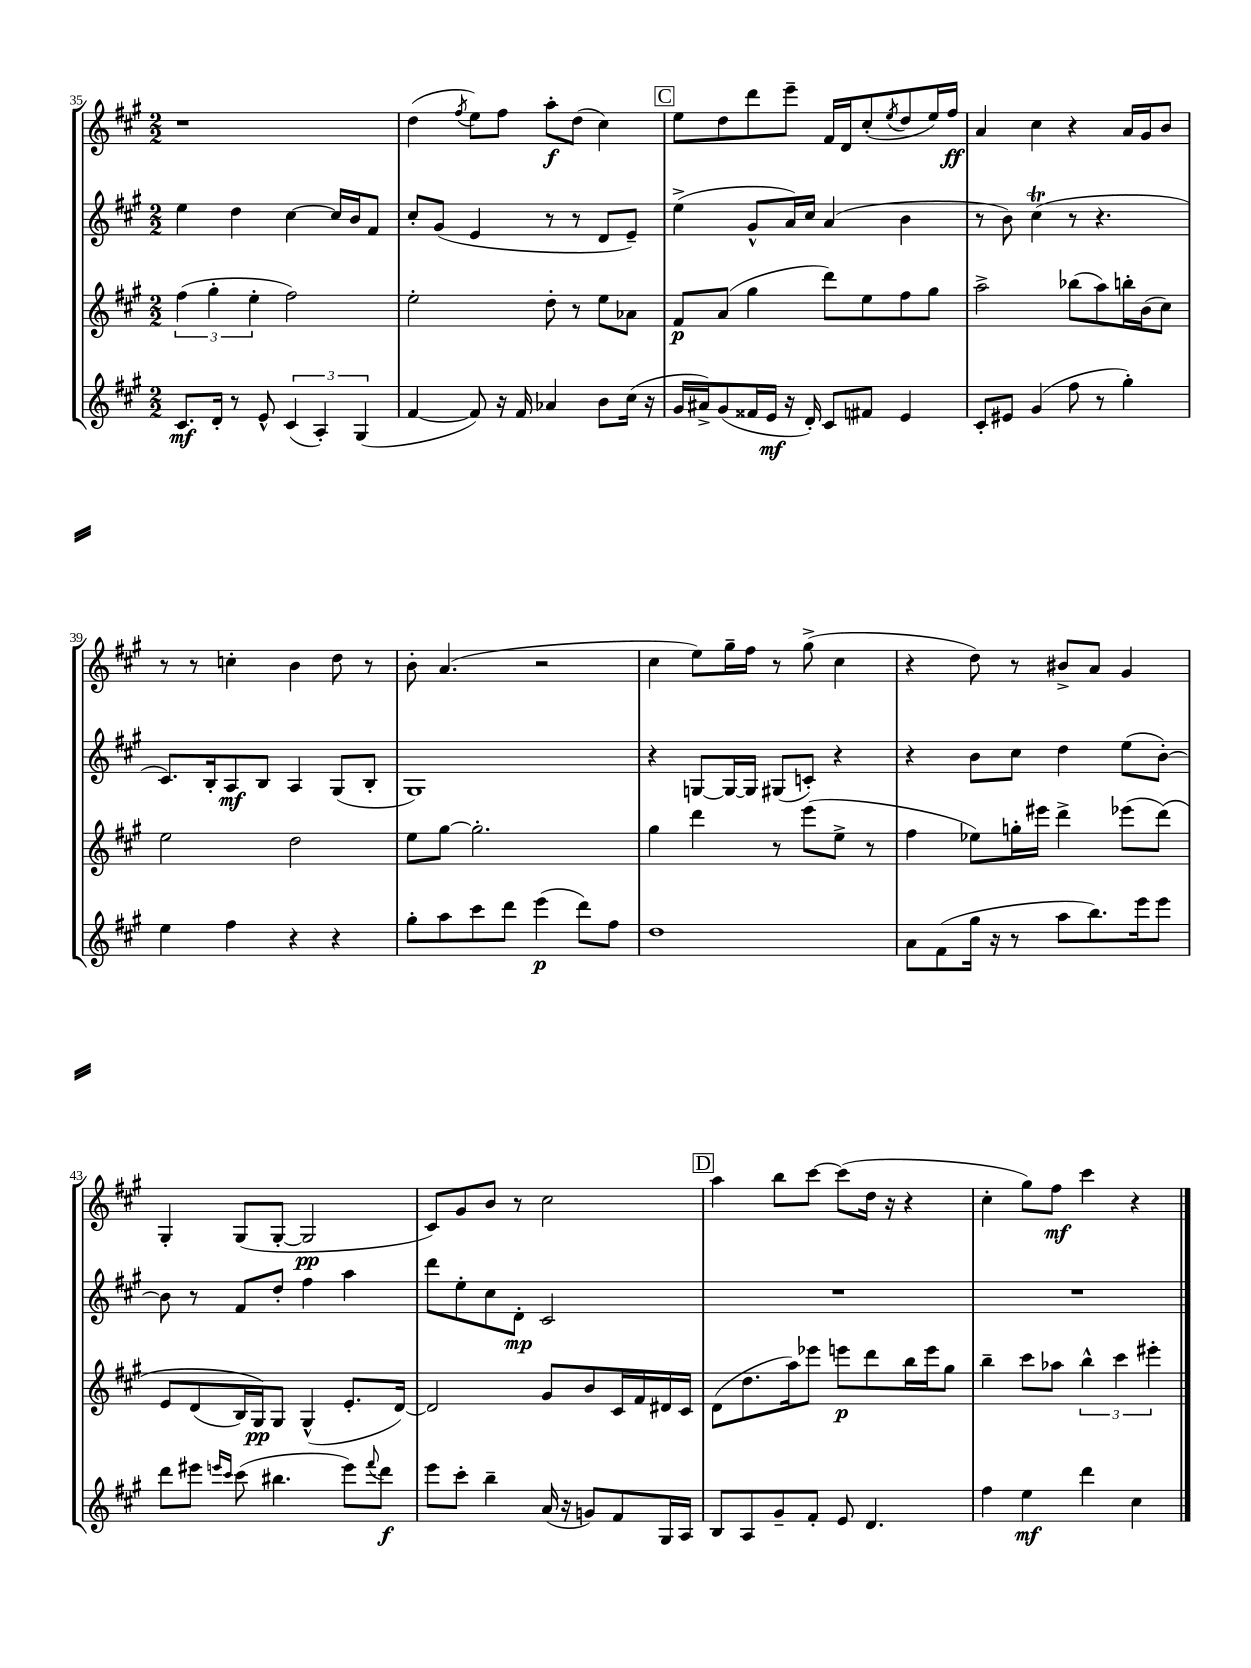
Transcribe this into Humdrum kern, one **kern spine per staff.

**kern	**kern	**kern	**kern
*staff4	*staff3	*staff2	*staff1
*clefG2	*clefG2	*clefG2	*clefG2
*k[f#c#g#]	*k[f#c#g#]	*k[f#c#g#]	*k[f#c#g#]
*M2/2	*M2/2	*M2/2	*M2/2
8.c#	(6ff#	4ee	1r
.	6gg#'	.	.
16d'	.	.	.
8r	.	4dd	.
.	6ee'	.	.
8e^^	.	.	.
(6c#	2ff#)	[4cc#	.
6A')	.	.	.
.	.	16cc#]	.
.	.	16b	.
(6G#	.	.	.
.	.	8f#	.
=	=	=	=
[4f#	2ee'	8cc#'	(4dd
.	.	(8g#	.
.	.	.	8qff#
8f#])	.	4e	8ee)
16r	.	.	8ff#
16f#	.	.	.
4a-	8dd'	8r	8aa'
.	8r	8r	(8dd
8b	8ee	8d	4cc#)
(16cc#	8a-	8e~)	.
16r	.	.	.
=	=	=	=
16g#	8f#	(4ee^	8ee
16a#^)	.	.	.
(8g#	(8a	.	8dd
16f##	4gg#	8g#^^	8ddd
16e	.	.	.
16r	.	16a)	8eee~
16d')	.	16cc#	.
8c#	8ddd)	(4a	16f#
.	.	.	16d
8f#	8ee	.	(8cc#'
.	.	.	8qee
4e	8ff#	4b	8dd
.	8gg#	.	16ee)
.	.	.	16ff#
=	=	=	=
8c#'	2aa^	8r	4a
8e#	.	8b)	.
(4g#	.	(4cc#	4cc#
8ff#	(8bb-	8r	4r
8r	8aa)	4.r	.
4gg#')	16bb'	.	16a
.	(16b	.	16g#
.	8cc#)	.	8b
=	=	=	=
4ee	2ee	8.c#)	8r
.	.	.	8r
.	.	16B'	.
4ff#	.	8A	4cc'
.	.	8B	.
4r	2dd	4A	4b
4r	.	(8G#	8dd
.	.	8B'	8r
=	=	=	=
8gg#'	8ee	1G#)	8b'
8aa	[8gg#	.	(4.a
8ccc#	2.gg#']	.	.
8ddd	.	.	.
(4eee	.	.	2r
8ddd)	.	.	.
8ff#	.	.	.
=	=	=	=
1dd	4gg#	4r	4cc#
.	4ddd	[8G	8ee)
.	.	16G_	16gg#~
.	.	16G]	16ff#
.	8r	(8G#	8r
.	(8eee	8c')	(8gg#^
.	8ee^	4r	4cc#
.	8r	.	.
=	=	=	=
8a	4ff#	4r	4r
(8f#	.	.	.
16gg#	8ee-)	8b	8dd)
16r	.	.	.
8r	16gg'	8cc#	8r
.	16eee#	.	.
8aa	4ddd^	4dd	8b#^
8.bb)	.	.	8a
.	(8eee-	(8ee	4g#
16eee	.	.	.
8eee	&(8ddd)	[8b')	.
=	=	=	=
8ddd	8e	8b]	4G#'
8eee#	(8d	8r	.
16qqeee	.	.	.
16qqccc#	.	.	.
(8ccc#	16B)	8f#	(8G#
.	16G#&)	.	.
4.bb#	8G#	8dd'	[8G#'
.	(4G#^^	4ff#	2G#]
8eee)	8.e'	4aa	.
8qqfff#	.	.	.
8ddd	.	.	.
.	[16d)	.	.
=	=	=	=
8eee	2d]	8ddd	8c#)
8ccc#'	.	8ee'	8g#
4bb~	.	8cc#	8b
.	.	8d'	8r
(16a	8g#	2c#	2cc#
16r	.	.	.
8g)	8b	.	.
8f#	16c#	.	.
.	16f#	.	.
16G#	16d#	.	.
16A	16c#	.	.
=	=	=	=
8B	(8d	1r	4aa
8A	8.dd	.	.
8g#~	.	.	8bb
.	16aa)	.	.
8f#'	8eee-	.	[8ccc#
8e	8eee	.	(8ccc#]
4.d	8ddd	.	16dd
.	.	.	16r
.	16bb	.	4r
.	16eee	.	.
.	8gg#	.	.
=	=	=	=
4ff#	4bb~	1r	4cc#'
4ee	8ccc#	.	8gg#)
.	8aa-	.	8ff#
4ddd	6bb^^	.	4ccc#
.	6ccc#	.	.
4cc#	.	.	4r
.	6eee#'	.	.
==	==	==	==
*-	*-	*-	*-
